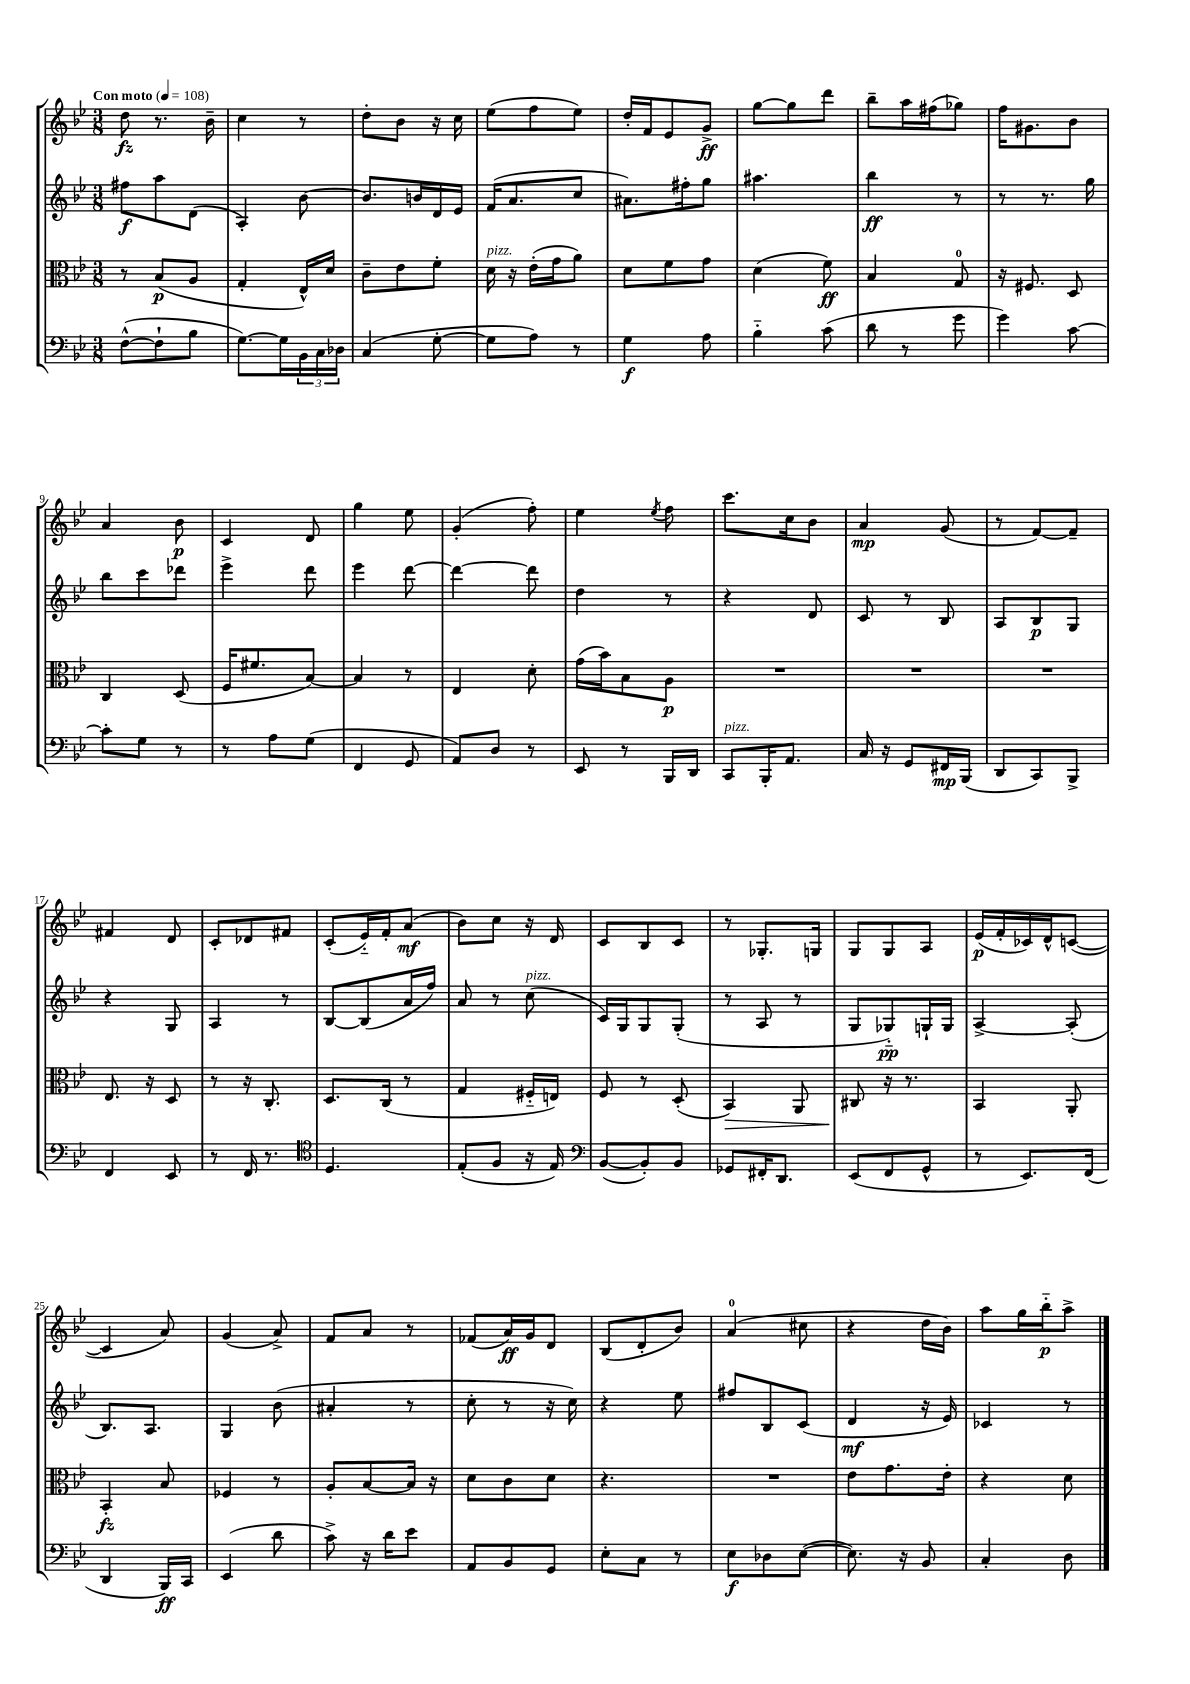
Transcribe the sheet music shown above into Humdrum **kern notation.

**kern	**dynam	**kern	**dynam	**kern	**dynam	**kern	**dynam
*part4	*part4	*part3	*part3	*part2	*part2	*part1	*part1
*staff4	*staff4	*staff3	*staff3	*staff2	*staff2	*staff1	*staff1
*clefF4	*	*clefC3	*	*clefG2	*	*clefG2	*
*k[b-e-]	*	*k[b-e-]	*	*k[b-e-]	*	*k[b-e-]	*
*M3/8	*	*M3/8	*	*M3/8	*	*M3/8	*
*MM108	*	*MM108	*	*MM108	*	*MM108	*
=1	=1	=1	=1	=1	=1	=1	=1
!	!	!	!	!	!	!LO:TX:a:B:t=Con moto	!
([8F^^\L	.	8r	.	8ff#X\L	f	8dd\	fz
8F`\]	.	(8B-/L	p	8aa\	.	8.r	.
8B-\J	.	8A/J	.	(8d\J	.	.	.
.	.	.	.	.	.	16b-~\	.
=2	=2	=2	=2	=2	=2	=2	=2
[8.G\L)	.	4G'/	.	4A'/)	.	4cc\	.
16G\L]	.	.	.	.	.	.	.
24BB-\	.	16E-^^/LL)	.	[8b-\	.	8r	.
24C\	.	.	.	.	.	.	.
.	.	16d/JJ	.	.	.	.	.
24D-X\JJ	.	.	.	.	.	.	.
=3	=3	=3	=3	=3	=3	=3	=3
(4C/	.	8c~\L	.	8.b-/L]	.	8dd'\L	.
.	.	8e-\	.	.	.	8b-\J	.
.	.	.	.	16bn/L	.	.	.
[8G'\	.	8f'\J	.	16d/	.	16r	.
.	.	.	.	16e-/JJ	.	16cc\	.
=4	=4	=4	=4	=4	=4	=4	=4
!	!	!LO:TX:a:i:t=pizz.	!	!	!	!	!
8G\L]	.	16d\	.	(16f/KL	.	(8ee-\L	.
.	.	16r	.	8.a/	.	.	.
8A\J)	.	(16e-'\LL	.	.	.	8ff\	.
.	.	16g\J	.	.	.	.	.
8r	.	8a\J)	.	8cc/J	.	8ee-\J)	.
=5	=5	=5	=5	=5	=5	=5	=5
4G\	f	8d\L	.	8.a#X\L)	.	16dd'/LL	.
.	.	.	.	.	.	16f/J	.
.	.	8f\	.	.	.	8e-/	.
.	.	.	.	16ff#X'\k	.	.	.
8A\	.	8g\J	.	8gg\J	.	8g^/J	ff
=6	=6	=6	=6	=6	=6	=6	=6
4B-\	.	(4d\	.	4.aa#X\	.	[8gg\L	.
.	.	.	.	.	.	8gg\]	.
(8c\	.	8f\)	ff	.	.	8ddd\J	.
=7	=7	=7	=7	=7	=7	=7	=7
8d\	.	4B-/	.	4bb-\	ff	8bb-~\L	.
8r	.	.	.	.	.	16aa\L	.
.	.	.	.	.	.	(16ff#X\J	.
8g\	.	8G/	.	8r	.	8gg-X\J)	.
=8	=8	=8	=8	=8	=8	=8	=8
4g\)	.	16r	.	8r	.	16ff\KL	.
.	.	8.F#X/	.	.	.	8.g#X\	.
.	.	.	.	8.r	.	.	.
[8c\	.	8D/	.	.	.	8b-\J	.
.	.	.	.	16gg\	.	.	.
!!LO:LB:g=z
=9	=9	=9	=9	=9	=9	=9	=9
8c'\L]	.	4C/	.	8bb-\L	.	4a/	.
8G\J	.	.	.	8ccc\	.	.	.
8r	.	(8D/	.	8ddd-X\J	.	8b-\	p
=10	=10	=10	=10	=10	=10	=10	=10
8r	.	16F/KL	.	4eee-^\	.	4c/	.
.	.	8.f#X/	.	.	.	.	.
8A\L	.	.	.	.	.	.	.
(8G\J	.	[8B-/J)	.	8ddd\	.	8d/	.
=11	=11	=11	=11	=11	=11	=11	=11
4FF/	.	4B-/]	.	4eee-\	.	4gg\	.
8GG/	.	8r	.	[8ddd\	.	8ee-\	.
=12	=12	=12	=12	=12	=12	=12	=12
8AA/L)	.	4E-/	.	4ddd\_	.	(4g'/	.
8D/J	.	.	.	.	.	.	.
8r	.	8d'\	.	8ddd\]	.	8ff'\)	.
=13	=13	=13	=13	=13	=13	=13	=13
8EE-/	.	(16g\LL	.	4dd\	.	4ee-\	.
.	.	16b-\J)	.	.	.	.	.
8r	.	8B-\	.	.	.	.	.
.	.	.	.	.	.	8qee-/	.
16BBB-/LL	.	8A\J	p	8r	.	8ff\	.
16DD/JJ	.	.	.	.	.	.	.
=14	=14	=14	=14	=14	=14	=14	=14
!LO:TX:a:i:t=pizz.	!	!	!	!	!	!	!
8CC/L	.	4.r	.	4r	.	8.ccc\L	.
16BBB-'/K	.	.	.	.	.	.	.
8.AA/J	.	.	.	.	.	16cc\k	.
.	.	.	.	8d/	.	8b-\J	.
=15	=15	=15	=15	=15	=15	=15	=15
16C/	.	4.r	.	8c/	.	4a/	mp
16r	.	.	.	.	.	.	.
8GG/L	.	.	.	8r	.	.	.
16FF#X/L	mp	.	.	8B-/	.	(8g/	.
(16BBB-/JJ	.	.	.	.	.	.	.
=16	=16	=16	=16	=16	=16	=16	=16
8DD/L	.	4.r	.	8A/L	.	8r	.
8CC/)	.	.	.	8B-/	p	[8f/L)	.
8BBB-^/J	.	.	.	8G/J	.	8f~/J]	.
!!LO:LB:g=z
=17	=17	=17	=17	=17	=17	=17	=17
4FF/	.	8.E-/	.	4r	.	4f#X/	.
.	.	16r	.	.	.	.	.
8EE-/	.	8D/	.	8G/	.	8d/	.
=18	=18	=18	=18	=18	=18	=18	=18
8r	.	8r	.	4A/	.	8c'/L	.
16FF/	.	16r	.	.	.	8d-X/	.
8.r	.	8.C'/	.	.	.	.	.
.	.	.	.	8r	.	8f#X/J	.
=19	=19	=19	=19	=19	=19	=19	=19
*clefC4	*	*	*	*	*	*	*
4.D/	.	8.D/L	.	[8B-/L	.	(8c'/L	.
.	.	.	.	(8B-/]	.	16e-/L)	.
.	.	(16C/Jk	.	.	.	16f'/J	.
.	.	8r	.	16a/L	.	(8a/J	mf
.	.	.	.	16ff/JJ)	.	.	.
=20	=20	=20	=20	=20	=20	=20	=20
(8E-'/L	.	4G/	.	8a/	.	8b-\L)	.
8F/J	.	.	.	8r	.	8cc\J	.
!	!	!	!	!LO:TX:a:i:t=pizz.	!	!	!
16r	.	16F#X/LL	.	(8cc\	.	16r	.
16E-/)	.	16En/JJ)	.	.	.	16d/	.
=21	=21	=21	=21	=21	=21	=21	=21
*clefF4	*	*	*	*	*	*	*
([8BB-/L	.	8F/	.	16c/LL)	.	8c/L	.
.	.	.	.	16G/J	.	.	.
8BB-'/])	.	8r	.	8G/	.	8B-/	.
8BB-/J	.	(8D'/	.	(8G'/J	.	8c/J	.
=22	=22	=22	=22	=22	=22	=22	=22
!	!	!	!LO:HP:b	!	!	!	!
8GG-X/L	.	4BB-/)	>	8r	.	8r	.
16FF#X'/K	.	.	.	8A/	.	8.G-X'/L	.
8.DD/J	.	.	.	.	.	.	.
.	.	8AA/	.	8r	.	.	.
.	.	.	.	.	.	16Gn/Jk	.
=23	=23	=23	=23	=23	=23	=23	=23
(8EE-/L	.	8C#X/	.	8G/L	.	8G/L	.
8FF/	.	16r	]	8G-X/)	pp	8G/	.
.	.	8.r	.	.	.	.	.
8GG^^/J	.	.	.	16Gn`/L	.	8A/J	.
.	.	.	.	16G/JJ	.	.	.
=24	=24	=24	=24	=24	=24	=24	=24
8r	.	4BB-/	.	[4A^/	.	(16e-/LL	p
.	.	.	.	.	.	16f'/	.
8.EE-/L)	.	.	.	.	.	16c-X/)	.
.	.	.	.	.	.	16d^^/J	.
.	.	8AA'/	.	(8A'/]	.	([8cn/J	.
(16FF/Jk	.	.	.	.	.	.	.
!!LO:LB:g=z
=25	=25	=25	=25	=25	=25	=25	=25
4DD/	.	4BB-'/	fz	8.B-/L)	.	4c/]	.
.	.	.	.	8.A/J	.	.	.
16BBB-/LL)	ff	8B-/	.	.	.	8a/)	.
16CC/JJ	.	.	.	.	.	.	.
=26	=26	=26	=26	=26	=26	=26	=26
(4EE-/	.	4F-X/	.	4G/	.	(4g/	.
8d\	.	8r	.	(8b-\	.	8a^/)	.
=27	=27	=27	=27	=27	=27	=27	=27
8c^\)	.	8A'/L	.	4a#X'/	.	8f/L	.
16r	.	[8B-/	.	.	.	8a/J	.
16d\KL	.	.	.	.	.	.	.
8e-\J	.	16B-/Jk]	.	8r	.	8r	.
.	.	16r	.	.	.	.	.
=28	=28	=28	=28	=28	=28	=28	=28
8AA/L	.	8d\L	.	8cc'\	.	(8f-X/L	.
8BB-/	.	8c\	.	8r	.	16a/L)	ff
.	.	.	.	.	.	16g/J	.
8GG/J	.	8d\J	.	16r	.	8d/J	.
.	.	.	.	16cc\)	.	.	.
=29	=29	=29	=29	=29	=29	=29	=29
8E-'\L	.	4.r	.	4r	.	(8B-/L	.
8C\J	.	.	.	.	.	8d'/	.
8r	.	.	.	8ee-\	.	8b-/J)	.
=30	=30	=30	=30	=30	=30	=30	=30
8E-\L	f	4.r	.	8ff#X/L	.	(4a/	.
8D-X\	.	.	.	8B-/	.	.	.
([8E-\J	.	.	.	(8c/J	.	8cc#X\	.
=31	=31	=31	=31	=31	=31	=31	=31
8.E-\])	.	8e-\L	.	4d/	mf	4r	.
.	.	8.g\	.	.	.	.	.
16r	.	.	.	.	.	.	.
8BB-/	.	.	.	16r	.	16dd\LL	.
.	.	16e-'\Jk	.	16e-/)	.	16b-\JJ)	.
=32	=32	=32	=32	=32	=32	=32	=32
4C'/	.	4r	.	4c-X/	.	8aa\L	.
.	.	.	.	.	.	16gg\L	.
.	.	.	.	.	.	16bb-\J	p
8D\	.	8d\	.	8r	.	8aa^\J	.
==	==	==	==	==	==	==	==
*-	*-	*-	*-	*-	*-	*-	*-
